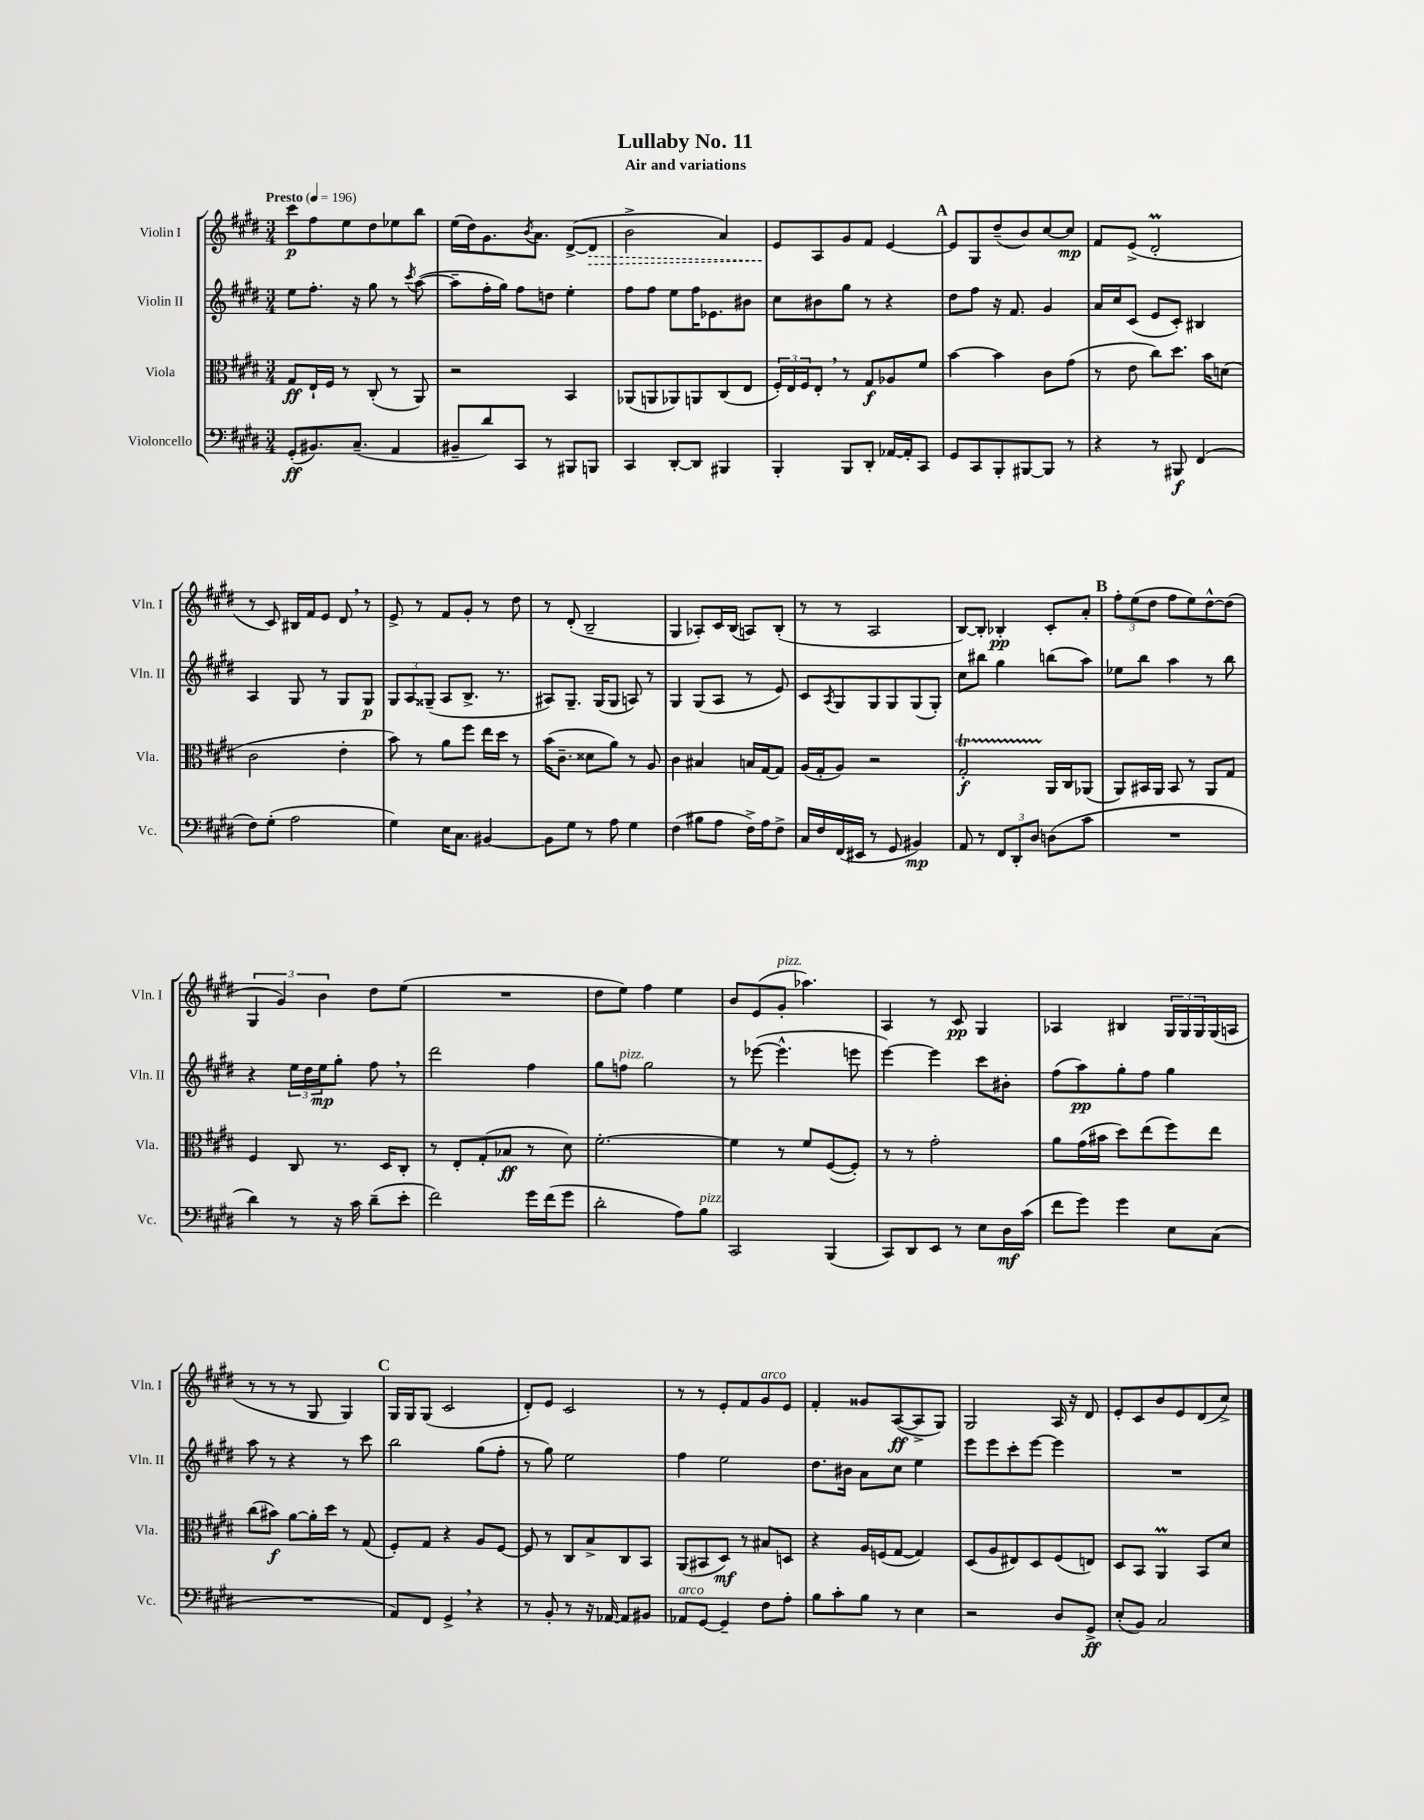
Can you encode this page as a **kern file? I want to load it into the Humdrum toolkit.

**kern	**dynam	**kern	**dynam	**kern	**dynam	**kern	**dynam
*part4	*part4	*part3	*part3	*part2	*part2	*part1	*part1
*staff4	*staff4	*staff3	*staff3	*staff2	*staff2	*staff1	*staff1
*I"Violoncello	*	*I"Viola	*	*I"Violin II	*	*I"Violin I	*
*I'Vc.	*	*I'Vla.	*	*I'Vln. II	*	*I'Vln. I	*
*clefF4	*	*clefC3	*	*clefG2	*	*clefG2	*
*k[f#c#g#d#]	*	*k[f#c#g#d#]	*	*k[f#c#g#d#]	*	*k[f#c#g#d#]	*
*M3/4	*	*M3/4	*	*M3/4	*	*M3/4	*
*MM196	*	*MM196	*	*MM196	*	*MM196	*
=1	=1	=1	=1	=1	=1	=1	=1
!	!	!	!	!	!	!LO:TX:a:B:t=Presto	!
(8GG#'/L	ff	8G#/L	ff	8ee\L	.	8ccc#\L	p
8.BB#X/)	.	16E`/L	.	8.ff#'\J	.	8ff#\	.
.	.	16F#/JJ	.	.	.	.	.
.	.	8r	.	.	.	8ee\	.
(8.C#~/J	.	.	.	16r	.	.	.
.	.	(8C#'/	.	8gg#\	.	8dd#\	.
4AA/	.	8r	.	8r	.	8ee-X\	.
.	.	.	.	8qccc#/	.	.	.
.	.	8AA/)	.	([8aa\	.	8bb\J	.
=2	=2	=2	=2	=2	=2	=2	=2
8BB#X~/L	.	2r	.	8aa~\L]	.	(16ee\LL	.
.	.	.	.	.	.	16dd#\J)	.
8d#/)	.	.	.	16ff#'\L	.	8.g#\	.
.	.	.	.	16gg#\JJ)	.	.	.
8CC#/J	.	.	.	8ff#\L	.	.	.
.	.	.	.	.	.	8qb/	.
.	.	.	.	.	.	8.a\J	.
8r	.	.	.	8ddn\J	.	.	.
8BBB#X/L	.	4BB/	.	4ee'\	.	([8d#^/L	.
!	!	!	!	!	!	!	!LO:HP:b
8BBBn/J	.	.	.	.	.	8d#/J]	>
=3	=3	=3	=3	=3	=3	=3	=3
4CC#/	.	(8AA-X/L	.	8ff#\L	.	2b^\	.
.	.	8AAn/	.	8ff#\J	.	.	.
[8DD#'/L	.	8AA-X/)	.	8ee\L	.	.	.
8DD#/J]	.	8AAn/	.	16ff#\K	.	.	.
.	.	.	.	8.e-X\	.	.	.
4BBB#X/	.	(8C#/	.	.	.	4a/)	.
.	.	8E/J	.	8b#X\J	.	.	.
=4	=4	=4	=4	=4	=4	=4	=4
4BBB'/	.	24F#'/LL)	.	8cc#\L	.	8e/L	.
.	.	24E/	.	.	.	.	.
.	.	24F#/J	.	.	.	.	.
.	.	8E',/J	.	8b#X\	.	8A/	]
8BBB/L	.	8r	.	8gg#\J	.	8g#/	.
8DD#'/J	.	8G#/L	f	8r	.	8f#/J	.
[16AA-X/LL	.	8A-X/	.	4r	.	[4e/	.
16AA-'/J]	.	.	.	.	.	.	.
8CC#/J	.	8f#/J	.	.	.	.	.
!!LO:REH:place=s1:t=A
=5	=5	=5	=5	=5	=5	=5	=5
8GG#/L	.	[4b\	.	8dd#\L	.	8e/L]	.
8CC#/	.	.	.	8ff#\J	.	8G#/	.
8BBB'/	.	4b\]	.	16r	.	(8dd#~/	.
.	.	.	.	8.f#/	.	.	.
[8BBB#X/	.	.	.	.	.	8b/)	.
8BBB#/J]	.	8c#\L	.	4g#/	.	[8cc#/	.
8r	.	(8g#\J	.	.	.	8cc#/J]	mp
=6	=6	=6	=6	=6	=6	=6	=6
4r	.	8r	.	16a/LL	.	8f#/L	.
.	.	.	.	16cc#/J	.	.	.
.	.	8e\	.	(8c#/J	.	(8e^/J	.
8r	.	8cc#\L)	.	8e/L	.	2d#m'/	.
8BBB#X/	f	8.dd#\J	.	8c#'/J)	.	.	.
(4FF#/	.	.	.	4B#X/	.	.	.
.	.	16b\KL	.	.	.	.	.
.	.	(8dn\J	.	.	.	.	.
!!LO:LB:g=z
=7	=7	=7	=7	=7	=7	=7	=7
8F#\L)	.	2c#\	.	4A/	.	8r	.
(8G#'\J	.	.	.	.	.	8c#/)	.
2A\	.	.	.	8G#/	.	16B#X/LL	.
.	.	.	.	.	.	16f#/J	.
.	.	.	.	8r	.	8e/J	.
.	.	4e'\	.	8G#/L	.	8d#,/	.
.	.	.	.	8G#/J	p	8r	.
=8	=8	=8	=8	=8	=8	=8	=8
4G#\)	.	8b\)	.	12G#/L	.	8e^/	.
.	.	.	.	12A/	.	.	.
.	.	8r	.	.	.	8r	.
.	.	.	.	(12G##X~/J	.	.	.
16E\KL	.	8a\L	.	8A/L	.	8f#/L	.
8.C#\J	.	.	.	.	.	.	.
.	.	8ff#\J	.	8.B^/J	.	8g#'/J	.
[4BB#X/	.	16ee\LL	.	.	.	8r	.
.	.	16dd#\JJ	.	8.r	.	.	.
.	.	8r	.	.	.	8dd#\	.
=9	=9	=9	=9	=9	=9	=9	=9
8BB#\L]	.	(16b\KL	.	8A#X/L)	.	8r	.
.	.	8.c#~\J	.	.	.	.	.
8G#\J	.	.	.	8.G#~/J	.	(8d#'/	.
8r	.	8d##X\L	.	.	.	2B~/	.
.	.	.	.	(16G#/KL	.	.	.
8A\	.	8a\J)	.	8G#/J	.	.	.
4G#\	.	8r	.	8An/)	.	.	.
.	.	8A/	.	8r	.	.	.
=10	=10	=10	=10	=10	=10	=10	=10
(4F#\	.	4c#\	.	4G#/	.	4G#/	.
8B#X\L	.	4B#X/	.	(8G#/L	.	8A-X'/L)	.
8A\J	.	.	.	8A/J	.	16c#/L	.
.	.	.	.	.	.	(16B/JJ	.
16F#^\LL)	.	16Bn/LL	.	8r	.	8An/L)	.
16A\J	.	[16G#/J	.	.	.	.	.
8F#^\J	.	8G#/J]	.	8e/)	.	(8B'/J	.
=11	=11	=11	=11	=11	=11	=11	=11
16C#/LL	.	(16A/LL	.	8c#/L	.	8r	.
16F#/	.	16G#'/J	.	.	.	.	.
.	.	.	.	8qA/	.	.	.
(16FF#/	.	8A/J)	.	8G#/	.	8r	.
16EE#X/JJ	.	.	.	.	.	.	.
8r	.	2r	.	8G#/	.	2A/	.
8GG#/	.	.	.	8G#/	.	.	.
4BB#X/)	mp	.	.	(8G#/	.	.	.
.	.	.	.	8G#'/J)	.	.	.
=12	=12	=12	=12	=12	=12	=12	=12
8AA/	.	2G#t'/	f	8cc#\L	.	[8B/L)	.
8r	.	.	.	8bb#X\J	.	8B'/J]	.
12FF#/L	.	.	.	4gg#\	.	4B-X'/	pp
12DD#'/	.	.	.	.	.	.	.
12D#/J	.	.	.	.	.	.	.
(8Dn\L	.	16AA/LL	.	(8bbn\L	.	8c#'/L	.
.	.	16C#/J	.	.	.	.	.
8c#\J	.	(8AA-X/J	.	8aa\J)	.	8a'/J	.
!!LO:REH:place=s1:t=B
=13	=13	=13	=13	=13	=13	=13	=13
2.r	.	8AA/L)	.	8ee-X\L	.	12ff#'\L	.
.	.	.	.	.	.	(12ee\	.
.	.	16BB#X/L	.	8bb\J	.	.	.
.	.	.	.	.	.	12dd#\J	.
.	.	16AA/JJ	.	.	.	.	.
.	.	8BB#/	.	4aa\	.	8ff#\L	.
.	.	8r	.	.	.	8ee\)	.
.	.	8AA/L	.	8r	.	[8dd#^^\	.
.	.	8G#/J	.	8bb\	.	(8dd#\J]	.
!!LO:LB:g=z
=14	=14	=14	=14	=14	=14	=14	=14
4d#\)	.	4F#/	.	4r	.	6G#/	.
.	.	.	.	.	.	6g#/)	.
8r	.	8C#/	.	24ee\LL	.	.	.
.	.	.	.	24dd#\	.	.	.
.	.	.	.	24ee\J	mp	6b\	.
16r	.	8.r	.	8gg#'\J	.	.	.
16c#\	.	.	.	.	.	.	.
(8d#~\L	.	.	.	8ff#,\	.	8dd#\L	.
.	.	16D#/KL	.	.	.	.	.
8e'\J	.	8C#'/J	.	8r	.	(8ee\J	.
=15	=15	=15	=15	=15	=15	=15	=15
2f#\)	.	8r	.	2ddd#\	.	2.r	.
.	.	8E'/L	.	.	.	.	.
.	.	(8G#'/	.	.	.	.	.
.	.	8B-X/J	ff	.	.	.	.
16g#\LL	.	8r	.	4ff#\	.	.	.
(16f#\J	.	.	.	.	.	.	.
8g#\J	.	8d#\)	.	.	.	.	.
=16	=16	=16	=16	=16	=16	=16	=16
2d#'\	.	[2.f#'\	.	8gg#\L	.	8dd#\L	.
!	!	!	!	!LO:TX:a:i:t=pizz.	!	!	!
.	.	.	.	8ffn\J	.	8ee\J)	.
.	.	.	.	2gg#\	.	4ff#\	.
8A\L)	.	.	.	.	.	4ee\	.
!LO:TX:a:i:t=pizz.	!	!	!	!	!	!	!
8B\J	.	.	.	.	.	.	.
=17	=17	=17	=17	=17	=17	=17	=17
2CC#/	.	4f#\]	.	8r	.	8b/L	.
.	.	.	.	([8eee-X\	.	(8e/	.
!	!	!	!	!	!	!LO:TX:a:i:t=pizz.	!
.	.	8r	.	4.eee-^^\]	.	8g#'/J	.
.	.	8f#/L	.	.	.	4.aa-X\)	.
(4BBB/	.	([8F#/	.	.	.	.	.
.	.	8F#'/J])	.	8eeen\	.	.	.
=18	=18	=18	=18	=18	=18	=18	=18
8CC#/L)	.	8r	.	[4eee\)	.	4A/	.
8DD#/	.	8r	.	.	.	.	.
8EE/J	.	2g#'\	.	4eee\]	.	8r	.
8r	.	.	.	.	.	8c#/	pp
8E\L	.	.	.	8ccc#\L	.	4G#/	.
16D#\L	mf	.	.	8b#X'\J	.	.	.
(16c#\JJ	.	.	.	.	.	.	.
=19	=19	=19	=19	=19	=19	=19	=19
8f#\L	.	8a\L	.	(8ff#\L	.	4A-X/	.
8g#\J)	.	(16g#\L	.	8aa\)	pp	.	.
.	.	16b#X\JJ	.	.	.	.	.
4g#\	.	8dd#\L)	.	8gg#'\	.	4B#X/	.
.	.	(8ee\	.	8ff#\J	.	.	.
8E\L	.	8ff#\)	.	4gg#\	.	24G#/LL	.
.	.	.	.	.	.	24G#/	.
.	.	.	.	.	.	24G#/	.
(8C#\J	.	8ee\J	.	.	.	(16G#/	.
.	.	.	.	.	.	16An/JJ	.
!!LO:LB:g=z
=20	=20	=20	=20	=20	=20	=20	=20
2.r	.	(8cc#\L	.	8aa\	.	8r	.
.	.	8b#X\J)	f	8r	.	8r	.
.	.	[8a\L	.	4r	.	8r	.
.	.	16a'\L]	.	.	.	8G#/	.
.	.	16dd#\JJ	.	.	.	.	.
.	.	8r	.	8r	.	4G#/)	.
.	.	(8G#/	.	8ccc#\	.	.	.
!!LO:REH:place=s1:t=C
=21	=21	=21	=21	=21	=21	=21	=21
8AA/L)	.	8F#'/L)	.	2bb\	.	16G#/LL	.
.	.	.	.	.	.	16G#/J	.
8FF#/J	.	8G#/J	.	.	.	(8G#/J	.
4GG#^,/	.	4r	.	.	.	2c#/	.
4r	.	8A/L	.	(8gg#\L	.	.	.
.	.	[8F#/J	.	8ff#'\J	.	.	.
=22	=22	=22	=22	=22	=22	=22	=22
8r	.	8F#/]	.	8r	.	8d#'/L)	.
8BB'/	.	8r	.	8gg#\)	.	8e/J	.
8r	.	8C#/L	.	2ee\	.	2c#/	.
16r	.	8B^/	.	.	.	.	.
[16AA-X/	.	.	.	.	.	.	.
8AA-/L]	.	8C#/	.	.	.	.	.
8BB#X/J	.	8BB/J	.	.	.	.	.
=23	=23	=23	=23	=23	=23	=23	=23
!LO:TX:a:i:t=arco	!	!	!	!	!	!	!
8AA-X/L	.	(8AA/L	.	4ff#\	.	8r	.
[8GG#/J	.	8BB#X/	.	.	.	8r	.
4GG#~/]	.	8D#/J)	mf	2ee\	.	8e'/L	.
.	.	8r	.	.	.	8f#/	.
!	!	!	!	!	!	!LO:TX:a:i:t=arco	!
8F#\L	.	8B#X/L	.	.	.	8g#/	.
8A'\J	.	8Dn/J	.	.	.	8e/J	.
=24	=24	=24	=24	=24	=24	=24	=24
8B\L	.	4r	.	8.dd#\L	.	4f#'/	.
8c#'\	.	.	.	.	.	.	.
.	.	.	.	16b#X\Jk	.	.	.
8B\J	.	16A/LL	.	8a\L	.	8g##X/L	.
.	.	(16Fn/J	.	.	.	.	.
8r	.	[8G#/J	.	8cc#\J	.	([8A/	ff
4E\	.	4G#/])	.	4ee\	.	8A^/]	.
.	.	.	.	.	.	8G#/J)	.
=25	=25	=25	=25	=25	=25	=25	=25
2r	.	(8D#/L	.	8eee\L	.	2G#/	.
.	.	8A/	.	8eee\	.	.	.
.	.	8E#X/)	.	8ccc#'\	.	.	.
.	.	8D#/	.	[8eee\J	.	.	.
8D#/L	.	(8F#/	.	4eee\]	.	16A/	.
.	.	.	.	.	.	16r	.
8GG#^/J	ff	8En/J)	.	.	.	8d#/	.
=26	=26	=26	=26	=26	=26	=26	=26
(8E'/L	.	8D#/L	.	2.r	.	8e'/L	.
8BB/J)	.	8BB/J	.	.	.	8c#/	.
2C#/	.	4AAM/	.	.	.	8b/	.
.	.	.	.	.	.	8e/	.
.	.	8BB/L	.	.	.	(8d#/	.
.	.	8d#/J	.	.	.	8cc#^/J)	.
==	==	==	==	==	==	==	==
*-	*-	*-	*-	*-	*-	*-	*-
